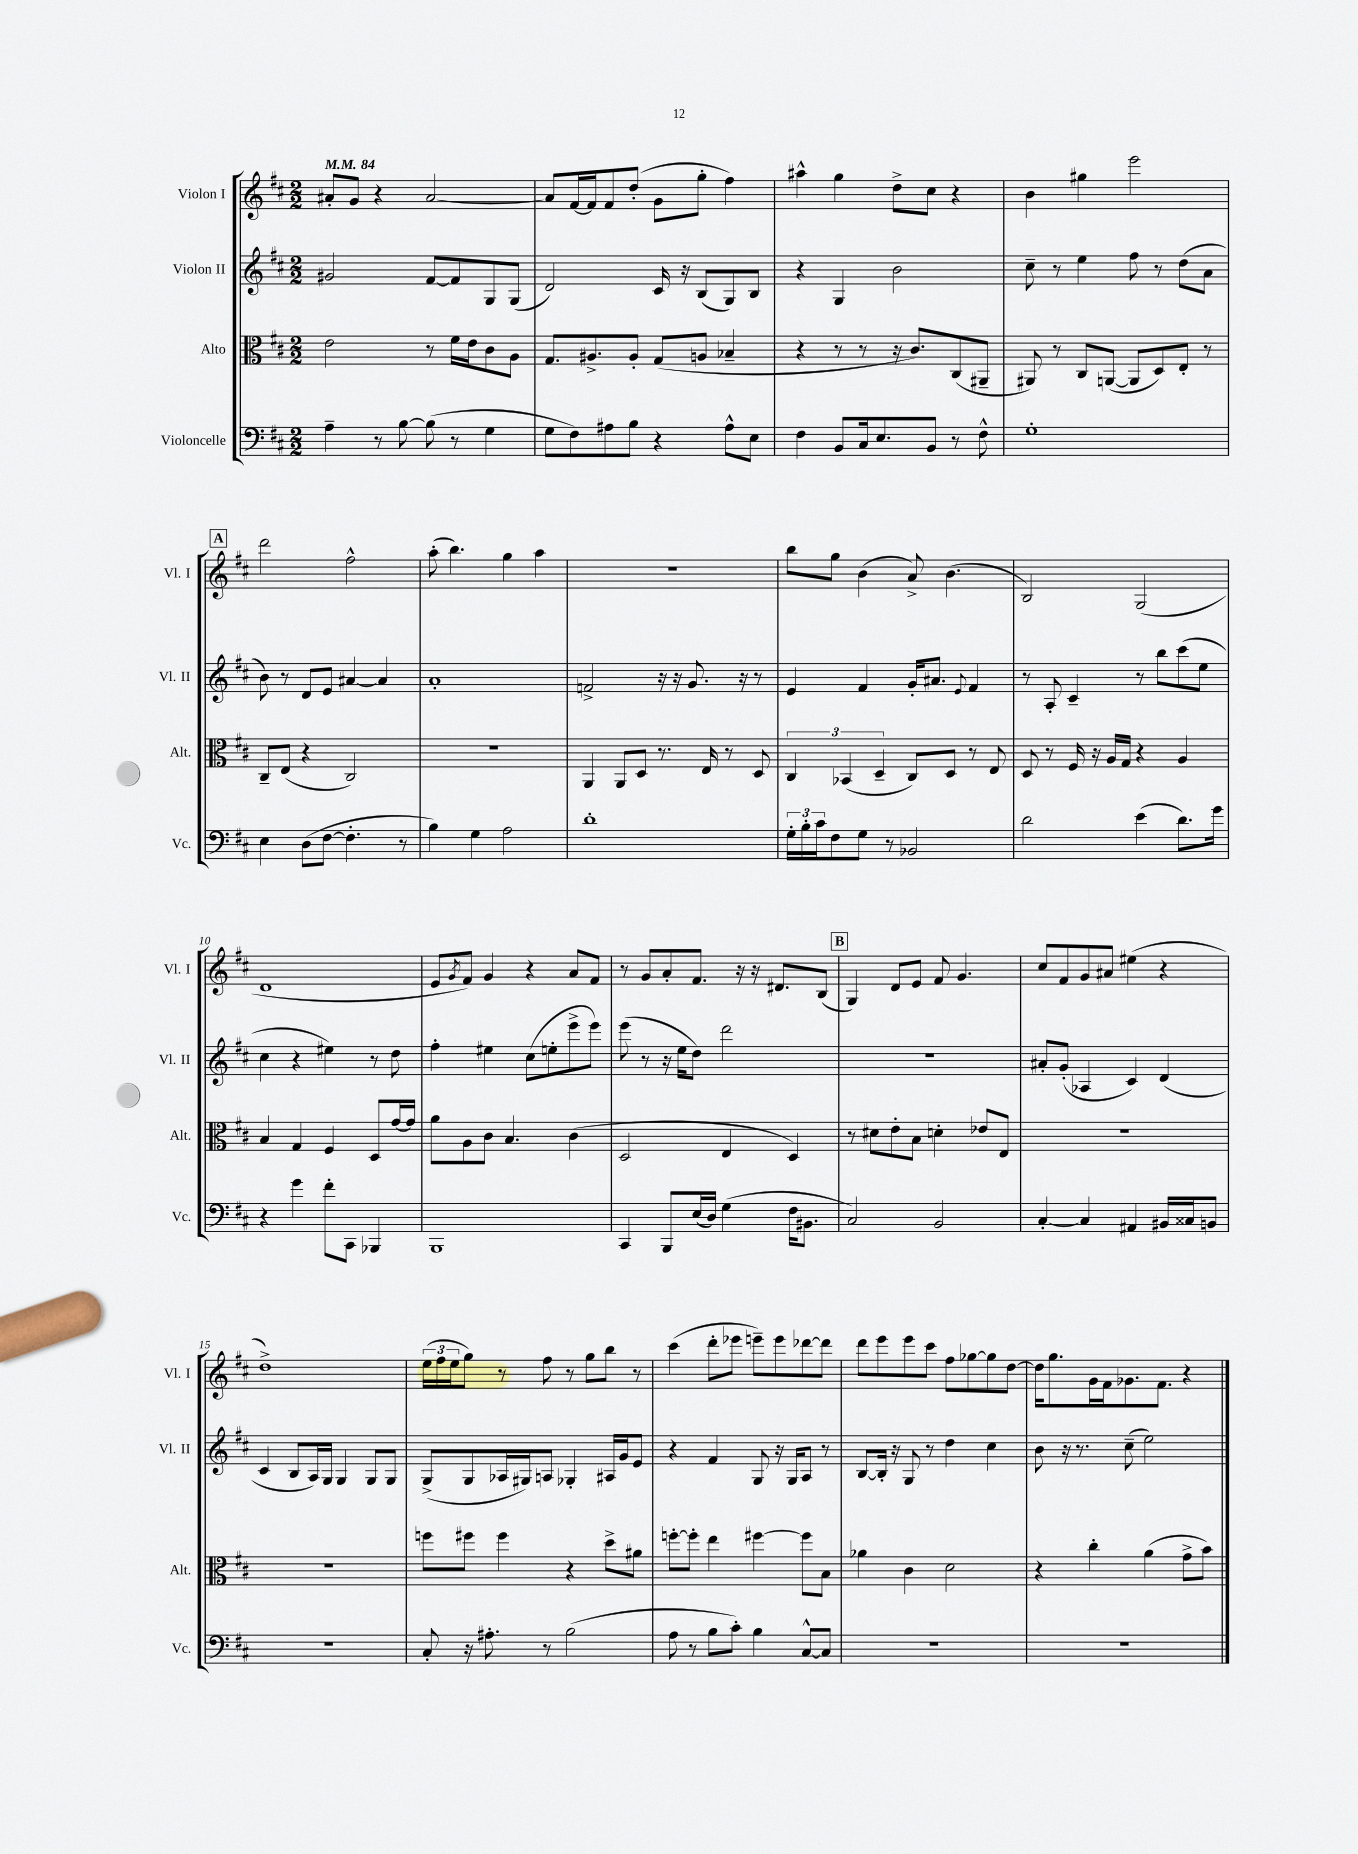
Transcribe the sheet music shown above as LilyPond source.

<<
\new StaffGroup <<
\new Staff = "s0" \with { instrumentName = "Violon I" shortInstrumentName = "Vl. I" } {
    \clef treble \key d \major \numericTimeSignature \time 2/2 \tempo 4 = 84
    ais'8-. g'8 r4 ais'2~ |
    ais'8 fis'16~ fis'16 fis'8 d''8-.( g'8 g''8-. fis''4) |
    ais''4-^ g''4 d''8-> cis''8 r4 |
    b'4 gis''4 e'''2 |
    \mark \markup { \box "A" } d'''2 fis''2-^ |
    a''8-.( b''4.) g''4 a''4 |
    r1 |
    b''8 g''8 b'4( a'8->) b'4.( |
    b2) g2( |
    d'1 |
    e'8 \acciaccatura { g'8 } fis'8) g'4 r4 a'8 fis'8 |
    r8 g'8 a'8-. fis'8. r16 r16 dis'8. b8( |
    \mark \markup { \box "B" } g4) d'8 e'8 fis'8 g'4. |
    cis''8 fis'8 g'8 ais'8 eis''4( r4 |
    d''1->) |
    \tuplet 3/2 { e''16( fis''16 e''16 } g''8) r8 fis''8 r8 g''8 b''8 r8 |
    cis'''4( d'''8-. ees'''8 e'''8--) e'''8 des'''8~ des'''8 |
    d'''8 e'''8 e'''8 cis'''8 fis''8 ges''8~ ges''8 d''8~ |
    d''16 g''8. g'16 fis'16 ges'8. fis'8. r4 \bar "|." |
}
\new Staff = "s1" \with { instrumentName = "Violon II" shortInstrumentName = "Vl. II" } {
    \clef treble \key d \major \numericTimeSignature \time 2/2
    gis'2 fis'8~ fis'8 g8 g8( |
    d'2) cis'16 r16 b8( g8) b8 |
    r4 g4 b'2 |
    cis''8-- r8 e''4 fis''8 r8 d''8( a'8 |
    \mark \markup { \box "A" } b'8) r8 d'8 e'8 ais'4~ ais'4 |
    a'1-. |
    f'2-> r16 r16 g'8. r16 r8 |
    e'4 fis'4 g'16-. ais'8. \appoggiatura { e'8 } fis'4 |
    r8 a8-. cis'4-- r8 b''8 cis'''8( e''8 |
    cis''4 r4 eis''4) r8 d''8 |
    fis''4-. eis''4 cis''8( e''8-. e'''8-> e'''8) |
    e'''8( r8 r16 e''16 d''8) d'''2 |
    \mark \markup { \box "B" } r1 |
    ais'8-. g'8-.( aes4 cis'4) d'4( |
    cis'4 b8 a16) g16 g4 g8 g8 |
    g8->( g8 aes16 gis16) a8 ges4-. ais16 g'16 e'8 |
    r4 fis'4 g8 r16 g16 a8 r8 |
    b8~ b16-. r16 g8 r8 d''4 cis''4 |
    b'8 r16 r8. cis''8--( e''2) \bar "|." |
}
\new Staff = "s2" \with { instrumentName = "Alto" shortInstrumentName = "Alt." } {
    \clef alto \key d \major \numericTimeSignature \time 2/2
    e'2 r8 fis'16 e'16 cis'8 a8 |
    g8. ais8.-> ais8-. g8( a8 bes4-- |
    r4 r8 r8 r16 cis'8.) cis8( ais,8-- |
    ais,8) r8 cis8 a,8~( a,8 d8) e8-. r8 |
    \mark \markup { \box "A" } cis8-- e8( r4 cis2) |
    r1 |
    a,4 a,8 d8 r8. e16 r8 d8 |
    \tuplet 3/2 { cis4 bes,4( d4-- } cis8) d8 r8 e8 |
    d8 r8 fis16 r16 a16 g16 r4 a4 |
    b4 g4 fis4 d8 g'16~ g'16 |
    a'8 a8 cis'8 b4. cis'4( |
    d2 e4 d4) |
    \mark \markup { \box "B" } r8 dis'8 e'8-. b8 d'4-. ees'8 e8 |
    R1 |
    R1 |
    f''8 fis''8 fis''4 r4 d''8-> ais'8 |
    f''8~-. f''8-. e''4 fis''4~ fis''8 b8 |
    aes'4 cis'4 d'2 |
    r4 cis''4-. a'4( g'8-> b'8) \bar "|." |
}
\new Staff = "s3" \with { instrumentName = "Violoncelle" shortInstrumentName = "Vc." } {
    \clef bass \key d \major \numericTimeSignature \time 2/2
    a4-- r8 b8~ b8( r8 g4 |
    g8 fis8) ais8 b8 r4 ais8-^ e8 |
    fis4 b,8 cis16 e8. b,8 r8 fis8-^ |
    g1-. |
    \mark \markup { \box "A" } e4 d8( fis8~ fis4.-. r8 |
    b4) g4 a2 |
    d'1-. |
    \tuplet 3/2 { g16-. b16-. cis'16 } fis8 g8 r8 bes,2 |
    d'2 e'4( d'8.) g'16 |
    r4 g'4 fis'8-. cis,8 bes,,4 |
    b,,1 |
    cis,4 b,,8 e16( d16) g4( fis16 bis,8. |
    \mark \markup { \box "B" } cis2) b,2 |
    cis4~-. cis4 ais,4 bis,16 cisis16 b,8 |
    r1 |
    cis8-. r16 ais8.-. r8 b2( |
    a8 r8 b8 cis'8-.) b4 cis8~-^ cis8 |
    R1 |
    R1 \bar "|." |
}
>>
>>
